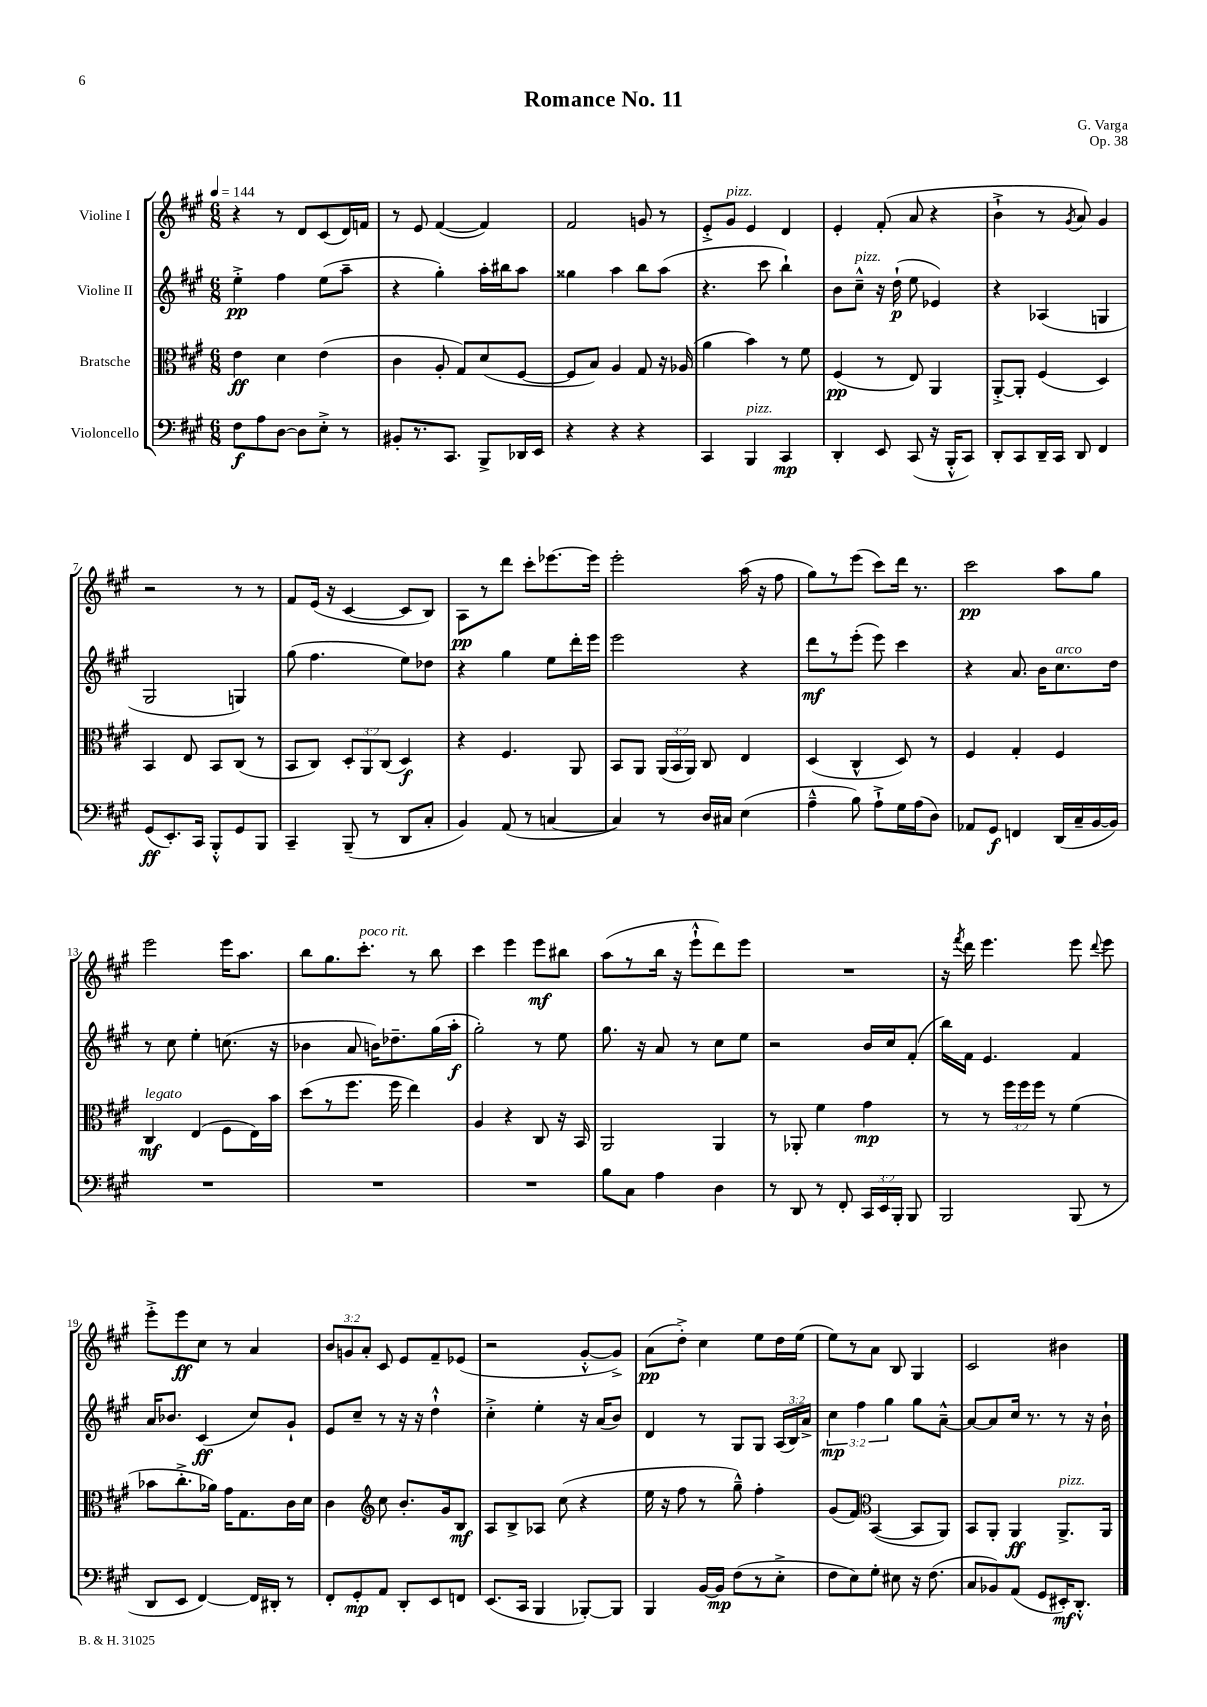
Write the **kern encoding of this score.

**kern	**kern	**kern	**kern
*staff4	*staff3	*staff2	*staff1
*clefF4	*clefC3	*clefG2	*clefG2
*k[f#c#g#]	*k[f#c#g#]	*k[f#c#g#]	*k[f#c#g#]
*M6/8	*M6/8	*M6/8	*M6/8
*MM144	*MM144	*MM144	*MM144
8F#\L	4e\	4ee'^\	4r
8A\	.	.	.
[8D\J	4d\	4ff#\	8r
8D\]L	.	.	8d/L
8E'^\J	(4e\	(8ee\L	(8c#/
8r	.	8aa~\J	16d/L)
.	.	.	16f/JJ
=	=	=	=
8BB#'/L	4c#\	4r	8r
8.r	.	.	8e/
.	8A'/	4gg#'\)	([4f#/
8.CC#/J	.	.	.
.	8G#/L)	.	.
8BBB^/L	(8d/	16aa'\LL	4f#/])
.	.	16bb#\J	.
16DD-/L	[8F#/J	8aa\J	.
16EE/JJ	.	.	.
=	=	=	=
4r	8F#/]L	4gg##\	2f#/
.	8B/J)	.	.
4r	4A/	4aa\	.
4r	8G#/	8bb\L	8g/
.	16r	(8aa\J	8r
.	(16A-/	.	.
=	=	=	=
4CC#/	4a\	4.r	8e'^/L
.	.	.	8g#/J
4BBB/	4b\)	.	4e/
.	.	8ccc#\	.
4CC#/	8r	4bb`\)	4d/
.	8f#\	.	.
=	=	=	=
4DD'/	(4F#/	8b\L	4e'/
.	.	8cc#~^^\J	.
8EE/	8r	16r	(8f#'/
.	.	(16dd`\	.
(8CC#/	8E/)	8ee\	8a/
16r	4AA/	4e-/)	4r
16BBB'^^/LK	.	.	.
8CC#/J)	.	.	.
=	=	=	=
8DD'/L	[8AA'^/L	4r	4b`^\
8CC#/	8AA'/]J	.	.
16DD~/L	(4F#/	(4A-/	8r
16CC#/JJ	.	.	.
.	.	.	8qg#/
8DD/	.	.	8a/)
4FF#/	4D/)	4G/	4g#/
=	=	=	=
(8GG#/L	4BB/	2G#/	2r
8.EE'/)	.	.	.
.	8E/	.	.
16CC#/Jk	.	.	.
8BBB'^^/L	8BB/L	.	.
8GG#/	(8C#/J	4G/)	8r
8BBB/J	8r	.	8r
=	=	=	=
4CC#~/	8BB/L	(8gg#\	8f#/L
.	8C#/J)	4.ff#\	(16e/Jk
.	.	.	16r
(8BBB~/	12D'/L	.	[4c#/
.	12AA/	.	.
8r	.	.	.
.	(12C#/J	.	.
8DD/L	4D/)	8ee\L)	8c#/]L
8C#'/J	.	8dd-\J	8B/J)
=	=	=	=
4BB/)	4r	4r	8A\L
.	.	.	8r
(8AA/	4.F#/	4gg#\	8ddd\J
8r	.	.	8ccc#'\L
[4C/	.	8ee\L	[8.eee-\
.	8AA/	16ddd'\L	.
.	.	16eee\JJ	16eee-\]Jk
=	=	=	=
4C/])	8BB/L	2eee\	2eee'\
.	8AA/J	.	.
8r	(24AA/LL	.	.
.	24BB/	.	.
.	24AA/JJ)	.	.
16D/LL	8C#/	.	.
16C#/JJ	.	.	.
(4E\	4E/	4r	(16aa\
.	.	.	16r
.	.	.	8ff#\
=	=	=	=
4A~^^\	(4D/	8ddd\L	8gg#\L)
.	.	8r	8r
8B\)	4C#^^/	(8eee'\J	(8eee\J
8A`^\L	.	8eee\)	8ccc#\L)
16G#\L	8D/)	4ccc#\	16ddd\Jk
(16A\J	.	.	8.r
8D\J)	8r	.	.
=	=	=	=
8AA-/L	4F#/	4r	2ccc#\
8GG#/J	.	.	.
4FF/	4G#'/	8.a/	.
.	.	16b\LK	.
(16DD/LL	4F#/	8.cc#\	8aa\L
16C#~/	.	.	.
[16BB/	.	.	8gg#\J
16BB/]JJ)	.	16dd\Jk	.
=	=	=	=
2.r	4C#/	8r	2eee\
.	.	8cc#\	.
.	(4E/	4ee'\	.
.	8F#\L	(8.cc\	16eee\LK
.	.	.	8.aa\J
.	16E\L)	.	.
.	16b\JJ	16r	.
=	=	=	=
2.r	(8dd\L	4b-\	8bb\L
.	8r	.	8.gg#\
.	8.ff#\J	8a/	.
.	.	.	8.ccc#'\J
.	.	16b\LK)	.
.	16ff#\	8.dd-~\	.
.	4ee\)	.	8r
.	.	(16gg#\L	8bb\
.	.	16aa'\JJ	.
=	=	=	=
2.r	4A/	2gg#'\)	4ccc#\
.	4r	.	4eee\
.	8C#/	8r	8eee\L
.	16r	8ee\	8bb#\J
.	16BB/	.	.
=	=	=	=
8B\L	2AA/	8.gg#\	(8aa\L
8C#\J	.	.	8r
.	.	16r	.
4A\	.	8a/	16bb\Jk
.	.	.	16r
.	.	8r	8eee`^^\L
4D\	4AA/	8cc#\L	8ddd\)
.	.	8ee\J	8eee\J
=	=	=	=
8r	8r	2r	2.r
8DD/	8AA-'/	.	.
8r	4f#\	.	.
8FF#'/	.	.	.
24CC#/LL	4g#\	16b/LL	.
24EE/	.	.	.
.	.	16cc#/J	.
24BBB'/JJ	.	.	.
8BBB/	.	(8f#'/J	.
=	=	=	=
2BBB/	8r	16bb\LL)	16r
.	.	.	8qfff#/
.	.	16f#\JJ	16ddd\
.	8r	4.e/	4.eee\
.	24ff#\LL	.	.
.	24ff#\	.	.
.	24ff#\JJ	.	.
.	8r	.	.
(8BBB/	(4f#\	4f#/	8eee\
.	.	.	8qqddd/
8r	.	.	8eee\
=	=	=	=
8DD/L	8b-\L	16a/LK	8eee'^\L
.	.	8.b-/J	.
8EE/J	8.cc#'^\	.	8eee\
[4FF#/)	.	(4c#/	8cc#\J
.	16a-\Jk)	.	.
.	16g#\LK	.	8r
.	8.G#\	.	.
16FF#/]LL	.	8cc#/L)	4a/
16DD#'/JJ	.	.	.
8r	16c#\L	8g#`/J	.
.	16d\JJ	.	.
=	=	=	=
8FF#'/L	4c#\	8e/L	12b/L
.	.	.	12g/
8GG#'/	.	8cc#~/J	.
.	.	.	12a'/J
*	*clefG2	*	*
8AA/J	8cc#\	8r	8c#/
8DD'/L	8.b'/L	16r	8e/L
.	.	16r	.
8EE/	.	4dd`^^\	8f#~/
.	16g#/k	.	.
8FF/J	8B/J	.	(8e-/J
=	=	=	=
(8.EE/L	8A/L	4cc#'^\	2r
.	8B^/	.	.
16CC#/Jk	.	.	.
4BBB/	8A-/J	4ee'\	.
.	(8cc#\	.	.
[8BBB-'/L)	4r	16r	[8g#'^^/L
.	.	(16a/LK	.
8BBB-/]J	.	8b/J)	8g#^/]J)
=	=	=	=
4BBB/	16ee\	4d/	(8a\L
.	16r	.	.
.	8ff#\	.	8dd'^\J)
[16BB/LL	8r	8r	4cc#\
16BB/]JJ	.	.	.
(8F#\L	8gg#~^^\)	8G#/L	.
8r	4ff#'\	8G#/J	8ee\L
8E'^\J	.	(24A/LL	16dd\L
.	.	24B/)	.
.	.	.	(16ee\JJ
.	.	24a^/JJ	.
=	=	=	=
8F#\L	(8g#/L	6cc#\	8ee\L)
8E\)	8f#/J)	.	8r
.	.	6ff#\	.
*	*clefC3	*	*
8G#'\J	([4BB/	.	8a\J
.	.	6gg#\	.
8E#\	.	.	8B/
16r	8BB/]L	8gg#\L	4G#/
(8.F#\	.	.	.
.	8AA/J)	[8a~^^\J	.
=	=	=	=
8C#/L	8BB/L	8a/_L	2c#/
8BB-/)	8AA'/J	8a/]	.
(8AA/J	4AA/	16cc#/Jk	.
.	.	8.r	.
8GG#/L	.	.	.
16EE#'/K)	8.AA^/L	8r	4b#\
8.DD'^^/J	.	.	.
.	.	16r	.
.	16AA/Jk	16b`\	.
==	==	==	==
*-	*-	*-	*-
